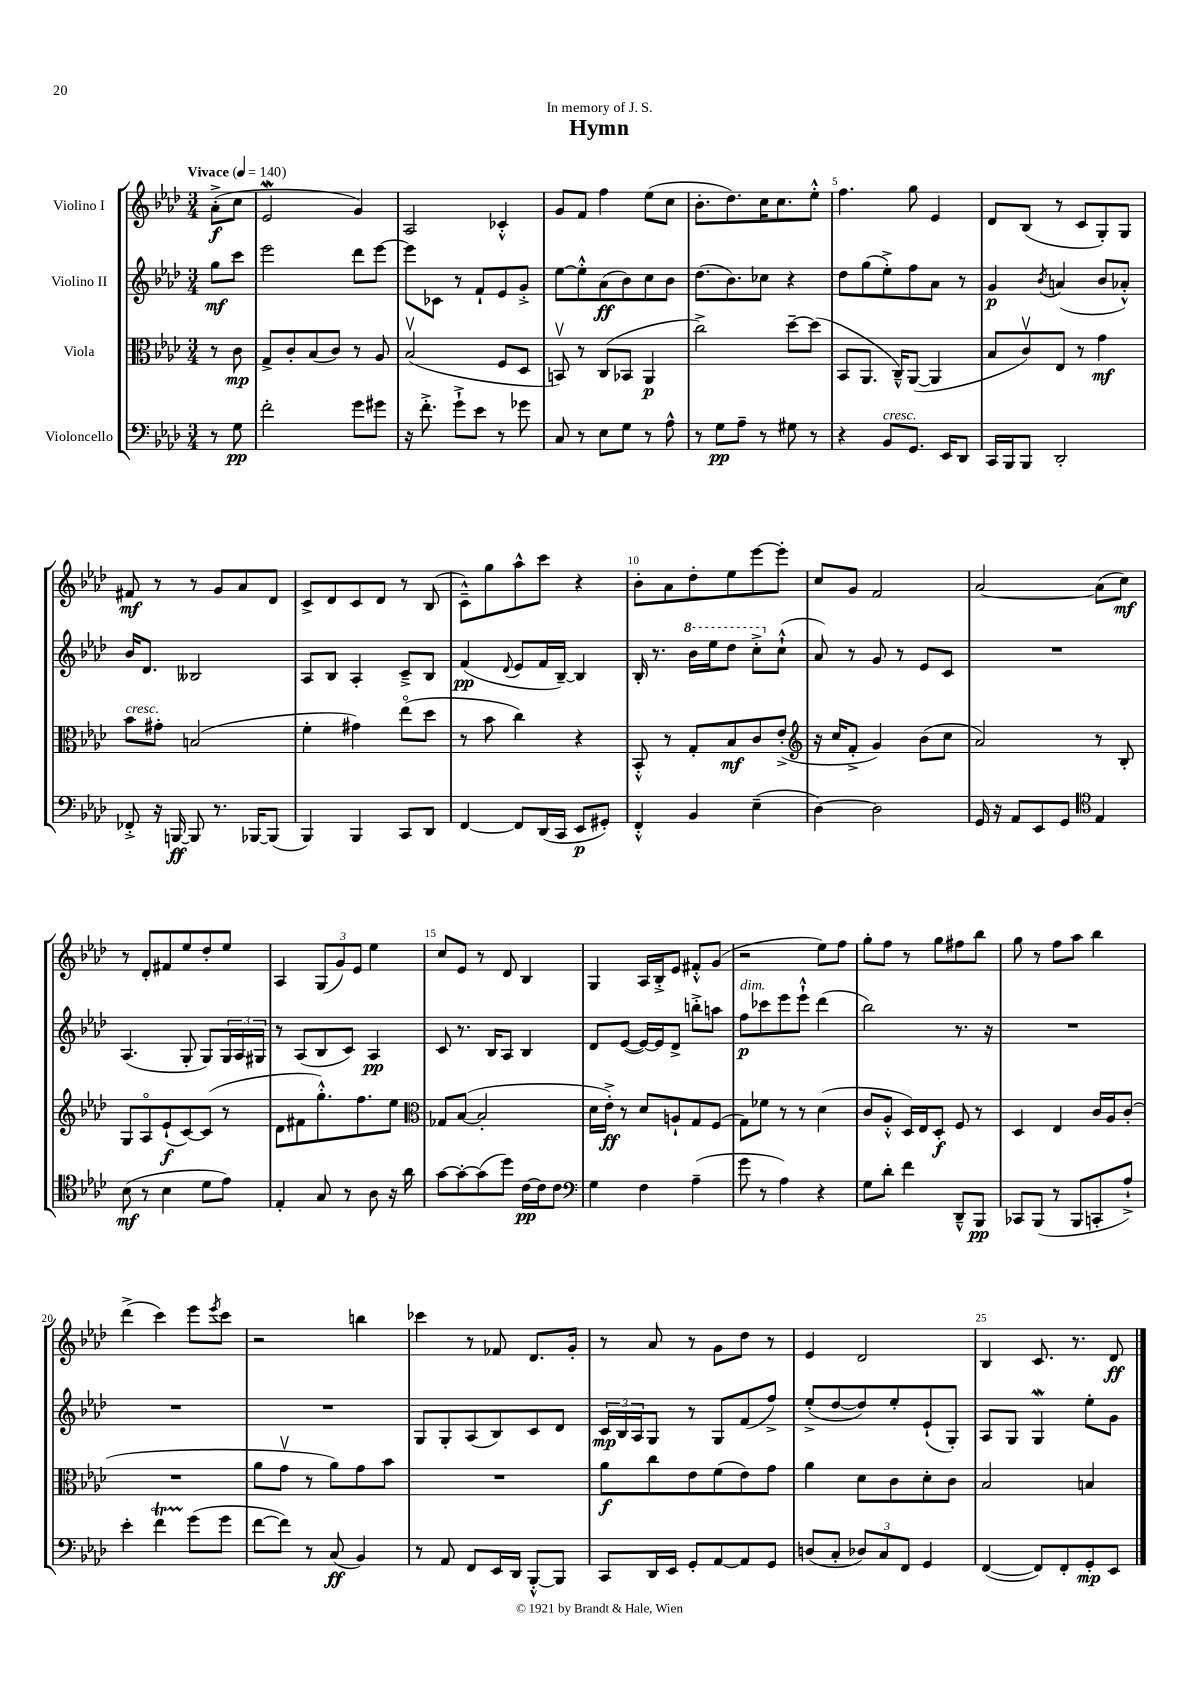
\header { title = "Hymn" dedication = "In memory of J. S." }
<<
\new StaffGroup <<
\new Staff = "s0" \with { instrumentName = "Violino I" } {
    \clef treble \key aes \major \numericTimeSignature \time 3/4 \partial 4 \tempo "Vivace" 4 = 140
    aes'8-.->\f( c''8 |
    ees'2\mordent g'4) |
    aes2 ces'4-.-^ |
    g'8 f'8 f''4 ees''8( c''8 |
    bes'8.-. des''8.) c''16 c''8. ees''8-.-^ |
    f''4. g''8 ees'4 |
    des'8 bes8( r8 c'8 g8-.) g8 |
    fis'8\mf r8 r8 g'8 aes'8 des'8 |
    c'8-> des'8 c'8 des'8 r8 bes8( |
    c'8---^) g''8 aes''8-^ c'''8 r4 |
    bes'8-. aes'8 des''8-. ees''8 ees'''8~ ees'''8-. |
    c''8 g'8 f'2 |
    aes'2~ aes'8( c''8\mf) |
    r8 des'8-. fis'8 ees''8 des''8-. ees''8 |
    aes4 \tuplet 3/2 { g8( g'8) ees'8 } ees''4 |
    c''8 ees'8 r8 des'8 bes4 |
    g4 aes16 bes16-.-> ees'8 fis'8-.-^ g'8( |
    r2 ees''8) f''8 |
    g''8-. f''8 r8 g''8 fis''8 bes''8 |
    g''8 r8 f''8 aes''8 bes''4 |
    des'''4->( c'''4) ees'''8 \acciaccatura { ees'''8 } c'''8 |
    r2 b''4 |
    ces'''4 r8 fes'8 des'8. g'16-. |
    r8 aes'8 r8 g'8 des''8 r8 |
    ees'4 des'2 |
    bes4 c'8. r8. des'8\ff \bar "|." |
}
\new Staff = "s1" \with { instrumentName = "Violino II" } {
    \clef treble \key aes \major \numericTimeSignature \time 3/4 \partial 4
    g''8\mf c'''8 |
    ees'''2 des'''8 ees'''8~ |
    ees'''8 ces'8 r8 f'8-! ees'8 g'8-.-> |
    ees''8~ ees''8-.-^ aes'8\ff( bes'8) c''8 bes'8 |
    des''8.( bes'8.) ces''8 r4 |
    des''8 g''8( ees''8-.->) f''8 aes'8 r8 |
    g'4\p \acciaccatura { bes'8 } a'4( bes'8 aes'8-.-^) |
    bes'16 des'8. beses2 |
    aes8 bes8 aes4-. c'8---> bes8 |
    f'4\pp( \appoggiatura { des'8 } ees'8 f'16 bes16~--) bes4 |
    bes16-. r8. \ottava #1 bes''16 ees'''16 des'''8 c'''8-.-> \ottava #0 c''8-!-^( |
    aes'8) r8 g'8 r8 ees'8 c'8 |
    R2. |
    aes4.( g8-. g8) \tuplet 3/2 { g16 aes16 gis16 } |
    r8 aes8( bes8 c'8) aes4\pp |
    c'8 r8. bes16 aes8 bes4 |
    des'8 ees'8~( ees'16~) ees'16 des'8-> b''8-.-> a''8 |
    f''8\p^\markup { \italic "dim." } ces'''8 ees'''8 ees'''8-!-^ des'''4( |
    bes''2) r8. r16 |
    R2. |
    R2. |
    R2. |
    g8 g8-. aes8( bes8) c'8 des'8 |
    \tuplet 3/2 { c'16\mp bes16 aes16 } g8 r8 g8 f'8( f''8->) |
    ees''8-.->( des''8~ des''8) ees''8-. ees'8-!( g8-.) |
    aes8 g8 g4\mordent ees''8-. g'8 \bar "|." |
}
\new Staff = "s2" \with { instrumentName = "Viola" } {
    \clef alto \key aes \major \numericTimeSignature \time 3/4 \partial 4
    r8 c'8\mp |
    g8-> c'8-. bes8( c'8) r8 aes8 |
    bes2\upbow( f8 des8 |
    b,8\upbow) r8 c8( bes,8 aes,4\p |
    c''2->) des''8~-- des''8( |
    bes,8 aes,8. c16---^) aes,8~( aes,4 |
    bes8 c'8\upbow) ees8 r8 g'4\mf |
    bes'8^\markup { \italic "cresc." } gis'8-. b2( |
    f'4-. gis'4) ees''8\flageolet( des''8 |
    r8 bes'8 c''4) r4 |
    bes,8-.-^ r8 g8-. bes8\mf c'8 ees'8-.->( |
    \clef treble r16 c''16 f'8-.-> g'4) bes'8( c''8 |
    aes'2) r8 bes8-. |
    g8 aes8\flageolet ees'8-!\f( c'8~) c'8( r8 |
    des'8 fis'8 g''8.-.-^) f''8. ees''8 |
    \clef alto ges8 bes8~( bes2-. |
    des'16 ees'16-.->\ff) r8 des'8 a8-! g8 f8( |
    g8) fes'8 r8 r8 des'4( |
    c'8 aes8-.-^ des16) ees16 des8-.\f f8 r8 |
    des4 ees4 c'16 aes16 c'8-.( |
    R2. |
    aes'8 g'8\upbow r8 aes'8) g'8 bes'8 |
    R2. |
    aes'8\f c''8 ees'8 f'8( ees'8) g'8 |
    aes'4 des'8 c'8 des'8-. c'8 |
    bes2 b4 \bar "|." |
}
\new Staff = "s3" \with { instrumentName = "Violoncello" } {
    \clef bass \key aes \major \numericTimeSignature \time 3/4 \partial 4
    r8 g8\pp |
    f'2-. g'8 gis'8 |
    r16 f'8.-.-> g'8-!-> ees'8 r8 ges'8 |
    c8 r8 ees8 g8 r8 aes8-^ |
    r8 g8\pp aes8-- r8 gis8 r8 |
    r4 bes,8^\markup { \italic "cresc." } g,8. ees,16 des,8 |
    c,16 bes,,16 bes,,8 des,2-. |
    fes,8-.-> r16 b,,16~\ff b,,8 r8. bes,,16~ bes,,8( |
    bes,,4) bes,,4 c,8 des,8 |
    f,4~ f,8 des,16( c,16 ees,8\p gis,8-.) |
    f,4-.-^ bes,4 ees4--( |
    des4~) des2 |
    g,16 r16 aes,8 ees,8 g,8 \clef tenor ees4 |
    bes8\mf( r8 bes4 des'8 ees'8) |
    ees4-. g8 r8 aes8 r16 aes'16 |
    g'8~ g'8~-. g'8( des''8) c'16~\pp c'16 c'8 |
    \clef bass g4 f4 aes4--( |
    g'8 r8 aes4) r4 |
    g8 des'8-. f'4 des,8---^ bes,,8\pp |
    ces,8 bes,,8( r8 bes,,8 c,8-. aes8-!->) |
    ees'4-. f'4\startTrillSpan g'8\stopTrillSpan( g'8 |
    f'8~ f'8) r8 c8\ff( bes,4) |
    r8 aes,8 f,8 ees,16 des,16 bes,,8~-.-^ bes,,8 |
    c,8 des,16 ees,16 g,8-. aes,8~ aes,8 g,8 |
    d8( c8-. \tuplet 3/2 { des8) c8 f,8 } g,4 |
    f,4~( f,8) f,8-. g,8-.\mp ees,8 \bar "|." |
}
>>
>>
\layout { \context { \Score \override BarNumber.break-visibility = ##(#f #t #t) barNumberVisibility = #(every-nth-bar-number-visible 5) } }
